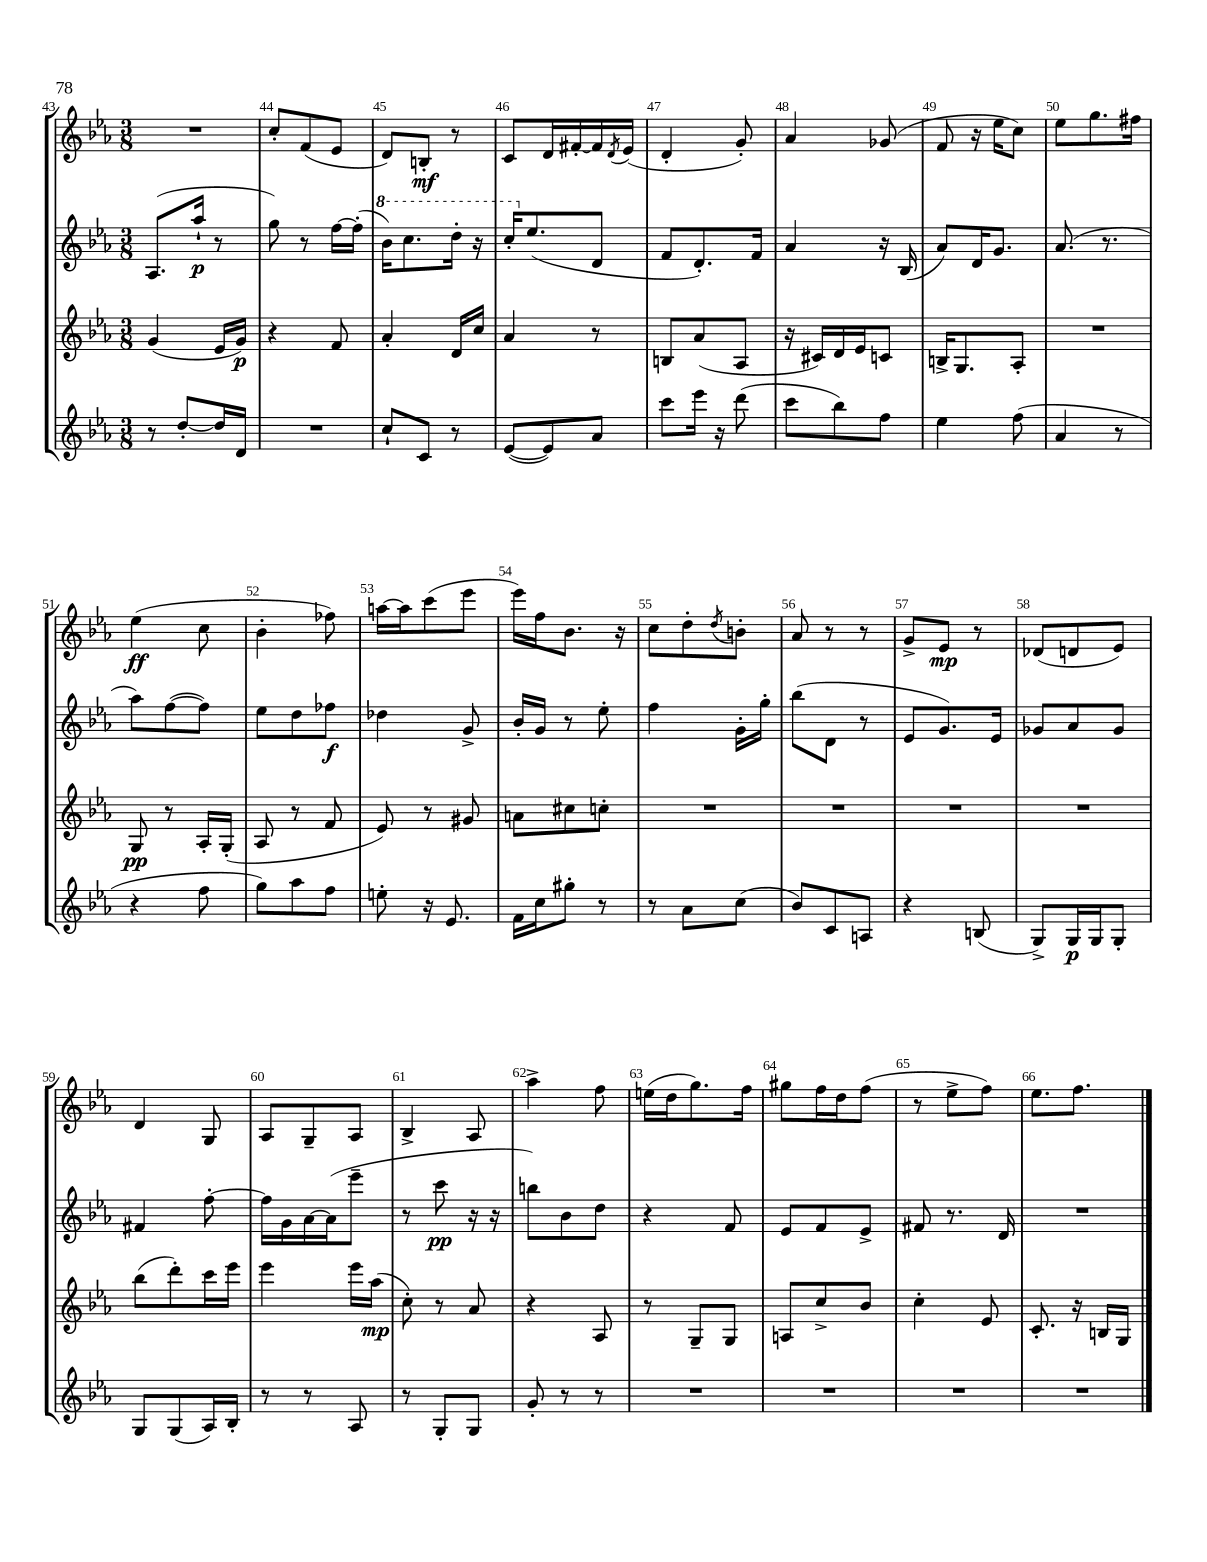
<<
\new StaffGroup <<
\new Staff = "s0" {
    \clef treble \key ees \major \numericTimeSignature \time 3/8
    R4. |
    c''8-. f'8( ees'8 |
    d'8) b8-.\mf r8 |
    c'8 d'16 fis'16~-. fis'16 \acciaccatura { d'8 } ees'16( |
    d'4-. g'8-.) |
    aes'4 ges'8( |
    f'8 r16 ees''16 c''8) |
    ees''8 g''8. fis''16 |
    ees''4\ff( c''8 |
    bes'4-. fes''8) |
    a''16~ a''16 c'''8( ees'''8 |
    ees'''16) f''16 bes'8. r16 |
    c''8 d''8-. \acciaccatura { d''8 } b'8-. |
    aes'8 r8 r8 |
    g'8-> ees'8\mp r8 |
    des'8( d'8 ees'8) |
    d'4 g8 |
    aes8 g8-- aes8 |
    bes4-> aes8 |
    aes''4-> f''8 |
    e''16( d''16 g''8.) f''16 |
    gis''8 f''16 d''16 f''8( |
    r8 ees''8-> f''8) |
    ees''8. f''8. \bar "|." |
}
\new Staff = "s1" {
    \clef treble \key ees \major \numericTimeSignature \time 3/8
    aes8.( aes''16-!\p r8 |
    g''8) r8 f''16~ f''16-.( |
    \ottava #1 bes''16) c'''8. d'''16-. r16 |
    c'''16-. \ottava #0 ees''8.( d'8 |
    f'8 d'8.-.) f'16 |
    aes'4 r16 bes16( |
    aes'8) d'16 g'8. |
    aes'8.( r8. |
    aes''8) f''8~( f''8) |
    ees''8 d''8 fes''8\f |
    des''4 g'8-> |
    bes'16-. g'16 r8 ees''8-. |
    f''4 g'16-. g''16-. |
    bes''8( d'8 r8 |
    ees'8 g'8.) ees'16 |
    ges'8 aes'8 ges'8 |
    fis'4 f''8~-. |
    f''16 g'16 aes'16~ aes'16( ees'''8-- |
    r8 c'''8\pp r16 r16 |
    b''8) bes'8 d''8 |
    r4 f'8 |
    ees'8 f'8 ees'8-> |
    fis'8 r8. d'16 |
    R4. \bar "|." |
}
\new Staff = "s2" {
    \clef treble \key ees \major \numericTimeSignature \time 3/8
    g'4( ees'16 g'16\p) |
    r4 f'8 |
    aes'4-. d'16 c''16 |
    aes'4 r8 |
    b8 aes'8( aes8 |
    r16 cis'16) d'16 ees'16 c'8 |
    b16-> g8. aes8-. |
    R4. |
    g8\pp r8 aes16-. g16-.( |
    aes8 r8 f'8 |
    ees'8) r8 gis'8 |
    a'8 cis''8 c''8-. |
    R4. |
    R4. |
    R4. |
    R4. |
    bes''8( d'''8-.) c'''16 ees'''16 |
    ees'''4 ees'''16 aes''16\mp( |
    c''8-.) r8 aes'8 |
    r4 aes8 |
    r8 g8-- g8 |
    a8 c''8-> bes'8 |
    c''4-. ees'8 |
    c'8.-. r16 b16 g16 \bar "|." |
}
\new Staff = "s3" {
    \clef treble \key ees \major \numericTimeSignature \time 3/8
    r8 d''8~-. d''16 d'16 |
    R4. |
    c''8-! c'8 r8 |
    ees'8~( ees'8) aes'8 |
    c'''8 ees'''16 r16 d'''8( |
    c'''8 bes''8) f''8 |
    ees''4 f''8( |
    aes'4 r8 |
    r4 f''8 |
    g''8) aes''8 f''8 |
    e''8-. r16 ees'8. |
    f'16 c''16 gis''8-. r8 |
    r8 aes'8 c''8( |
    bes'8) c'8 a8 |
    r4 b8( |
    g8->) g16\p g16 g8-. |
    g8 g8( aes16) bes16-. |
    r8 r8 aes8 |
    r8 g8-. g8 |
    g'8-. r8 r8 |
    R4. |
    R4. |
    R4. |
    R4. \bar "|." |
}
>>
>>
\layout { \context { \Score currentBarNumber = #43 \override BarNumber.break-visibility = ##(#f #t #t) barNumberVisibility = #all-bar-numbers-visible } }
